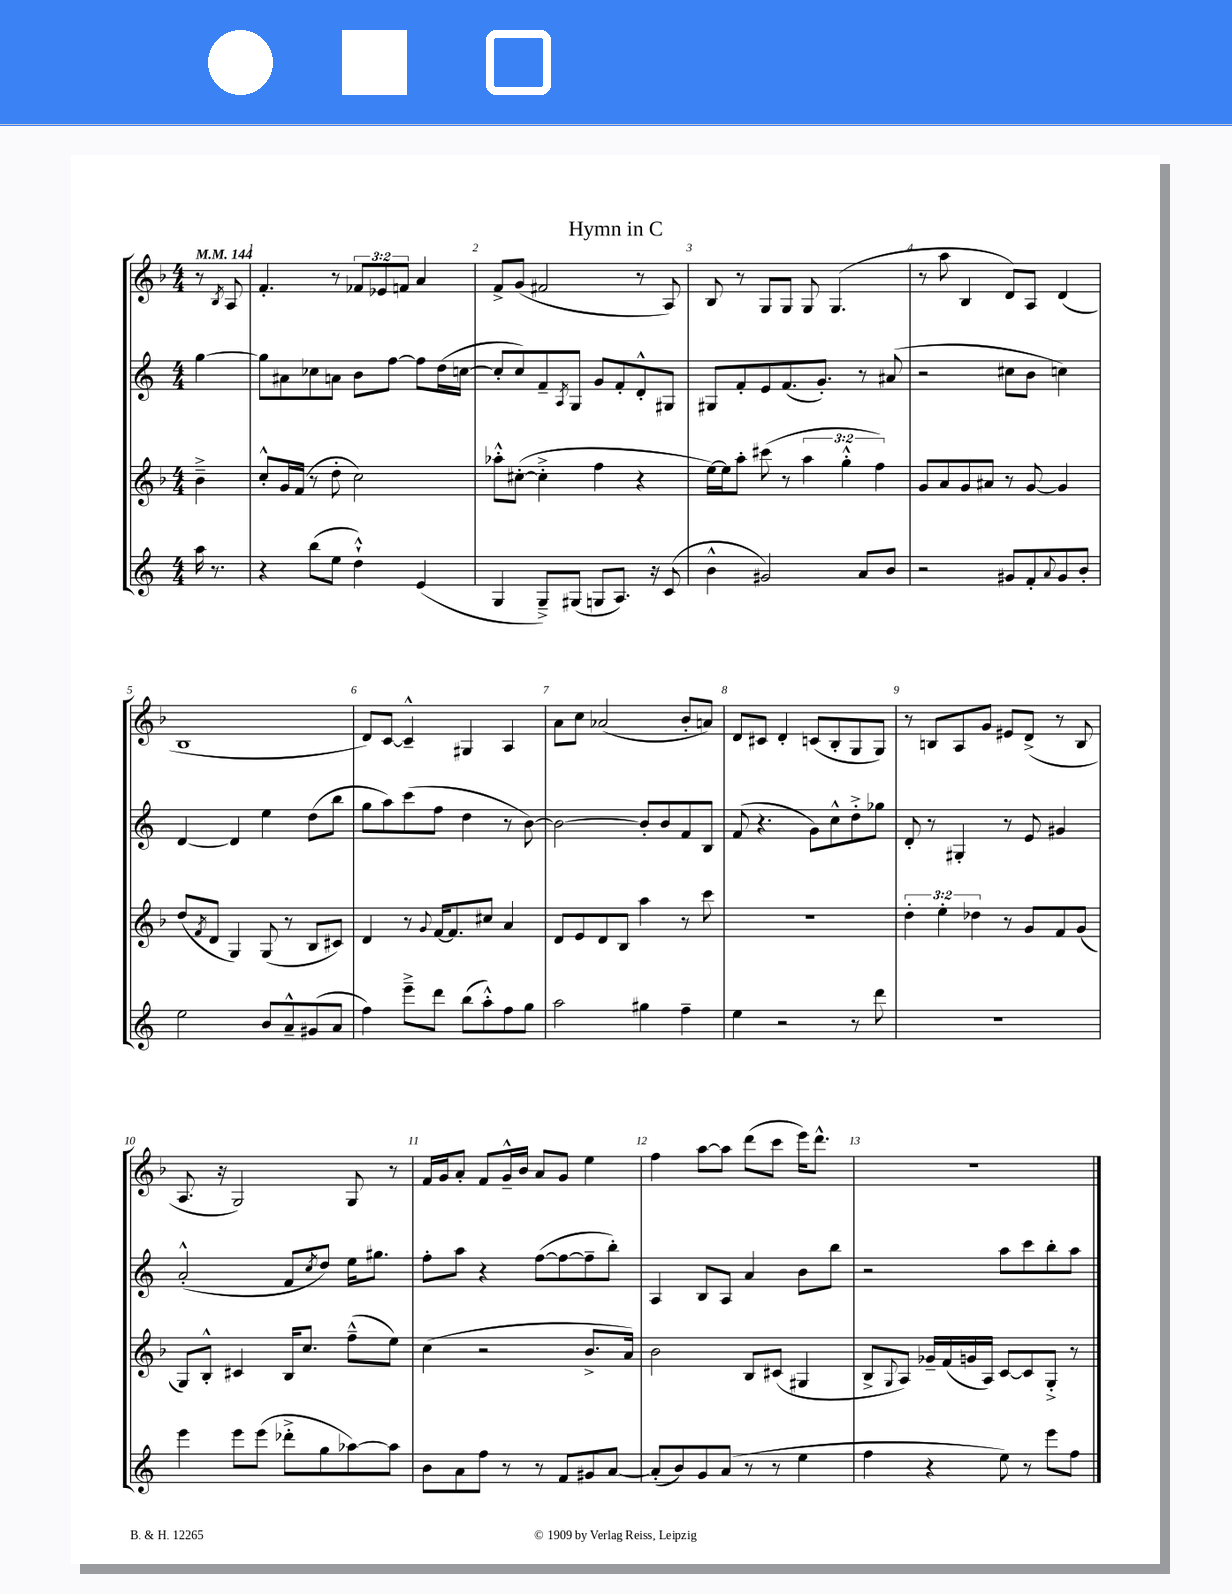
\header { title = "Hymn in C" }
<<
\new StaffGroup <<
\new Staff = "s0" {
    \clef treble \key f \major \numericTimeSignature \time 4/4 \override Staff.TupletNumber.text = #tuplet-number::calc-fraction-text \partial 4 \tempo 4 = 144
    r8 \acciaccatura { bes8 } a8 |
    f'4.-. r8 \tuplet 3/2 { fes'8 ees'8 f'8 } a'4 |
    f'8-> g'8( fis'2 r8 a8) |
    bes8 r8 g8 g8 g8 g4.( |
    r8 a''8 bes4 d'8) a8 d'4( |
    bes1 |
    d'8) c'8~ c'4---^ gis4 a4 |
    a'8 c''8 aes'2( bes'8-. a'8) |
    d'8 cis'8 d'4-. c'8( bes8-. g8 g8) |
    r8 b8 a8 g'8 eis'8 d'8->( r8 b8 |
    a8. r16 g2) g8 r8 |
    f'16 g'16 a'8-. f'8 g'16---^ bes'16 a'8 g'8 e''4 |
    f''4 a''8~ a''8 d'''8( c'''8 e'''16) d'''8.-^ |
    R1 \bar "|." |
}
\new Staff = "s1" {
    \clef treble \key c \major \numericTimeSignature \time 4/4 \partial 4
    g''4~ |
    g''8 ais'8 ces''8 a'8 b'8 f''8~ f''8 d''16( c''16~ |
    c''8-. c''8) f'8-- \acciaccatura { a8 } g8 g'8 f'8-. d'8-.-^ gis8 |
    gis8 f'8-. e'8 f'8.( g'8.-.) r8 ais'8( |
    r2 cis''8 b'8 c''4) |
    d'4~ d'4 e''4 d''8( b''8 |
    g''8 a''8) c'''8( f''8 d''4 r8 b'8~) |
    b'2~ b'8-. b'8 f'8 b8 |
    f'8( r4. g'8) c''8-^ d''8-.-> ges''8 |
    d'8-. r8 gis4-. r8 e'8 gis'4 |
    a'2-.-^( f'8 \acciaccatura { c''8 } d''8) e''16 gis''8. |
    f''8-. a''8 r4 f''8~( f''8~ f''8-- b''8-.) |
    a4 b8 a8 a'4 b'8 b''8 |
    r2 a''8 c'''8 b''8-. a''8 \bar "|." |
}
\new Staff = "s2" {
    \clef treble \key f \major \numericTimeSignature \time 4/4 \override Staff.TupletNumber.text = #tuplet-number::calc-fraction-text \partial 4
    bes'4---> |
    c''8-.-^ g'16 f'16( r8 d''8-. c''2) |
    aes''8-.-^ cis''8~-.( cis''4-.-> f''4 r4 |
    e''16~) e''16 a''8-. cis'''8( r8 \tuplet 3/2 { a''4 g''4-.-^ f''4) } |
    g'8 a'8 g'8 ais'8 r8 g'8~ g'4 |
    d''8( \acciaccatura { f'8 } d'8 g4) g8( r8 bes8 cis'8) |
    d'4 r8 \appoggiatura { g'8 } f'16~ f'8. cis''8 a'4 |
    d'8 e'8 d'8 bes8 a''4 r8 c'''8 |
    R1 |
    \tuplet 3/2 { d''4-. e''4-. des''4 } r8 g'8 f'8 g'8( |
    g8) bes8-.-^ cis'4 bes16 c''8. f''8---^( e''8) |
    c''4( r2 bes'8.-> a'16) |
    bes'2 bes8 cis'8( gis4 |
    bes8-> \appoggiatura { g8 } a8) ges'16-- f'16( g'16 a16) c'8~ c'8 g8-.-> r8 \bar "|." |
}
\new Staff = "s3" {
    \clef treble \key c \major \numericTimeSignature \time 4/4 \partial 4
    a''16 r8. |
    r4 b''8( e''8 d''4-!-^) e'4( |
    g4 g8--->) gis8( g8 a8.) r16 c'8( |
    b'4-^ gis'2) a'8 b'8 |
    r2 gis'8 f'8-. \appoggiatura { a'8 } gis'8 b'8-. |
    e''2 b'8 a'8---^ gis'8( a'8 |
    f''4) e'''8---> d'''8 b''8( a''8-.-^) f''8 g''8 |
    a''2 gis''4 f''4-- |
    e''4 r2 r8 d'''8 |
    r1 |
    e'''4 e'''8 e'''8( des'''8-.-> g''8 aes''8~) aes''8 |
    b'8 a'8 f''8 r8 r8 f'8 gis'8 a'8~ |
    a'8-.( b'8) g'8 a'8( r8 r8 e''4 |
    f''4 r4 e''8) r8 e'''8 f''8 \bar "|." |
}
>>
>>
\layout { \context { \Score \override BarNumber.break-visibility = ##(#f #t #t) barNumberVisibility = #all-bar-numbers-visible } }
